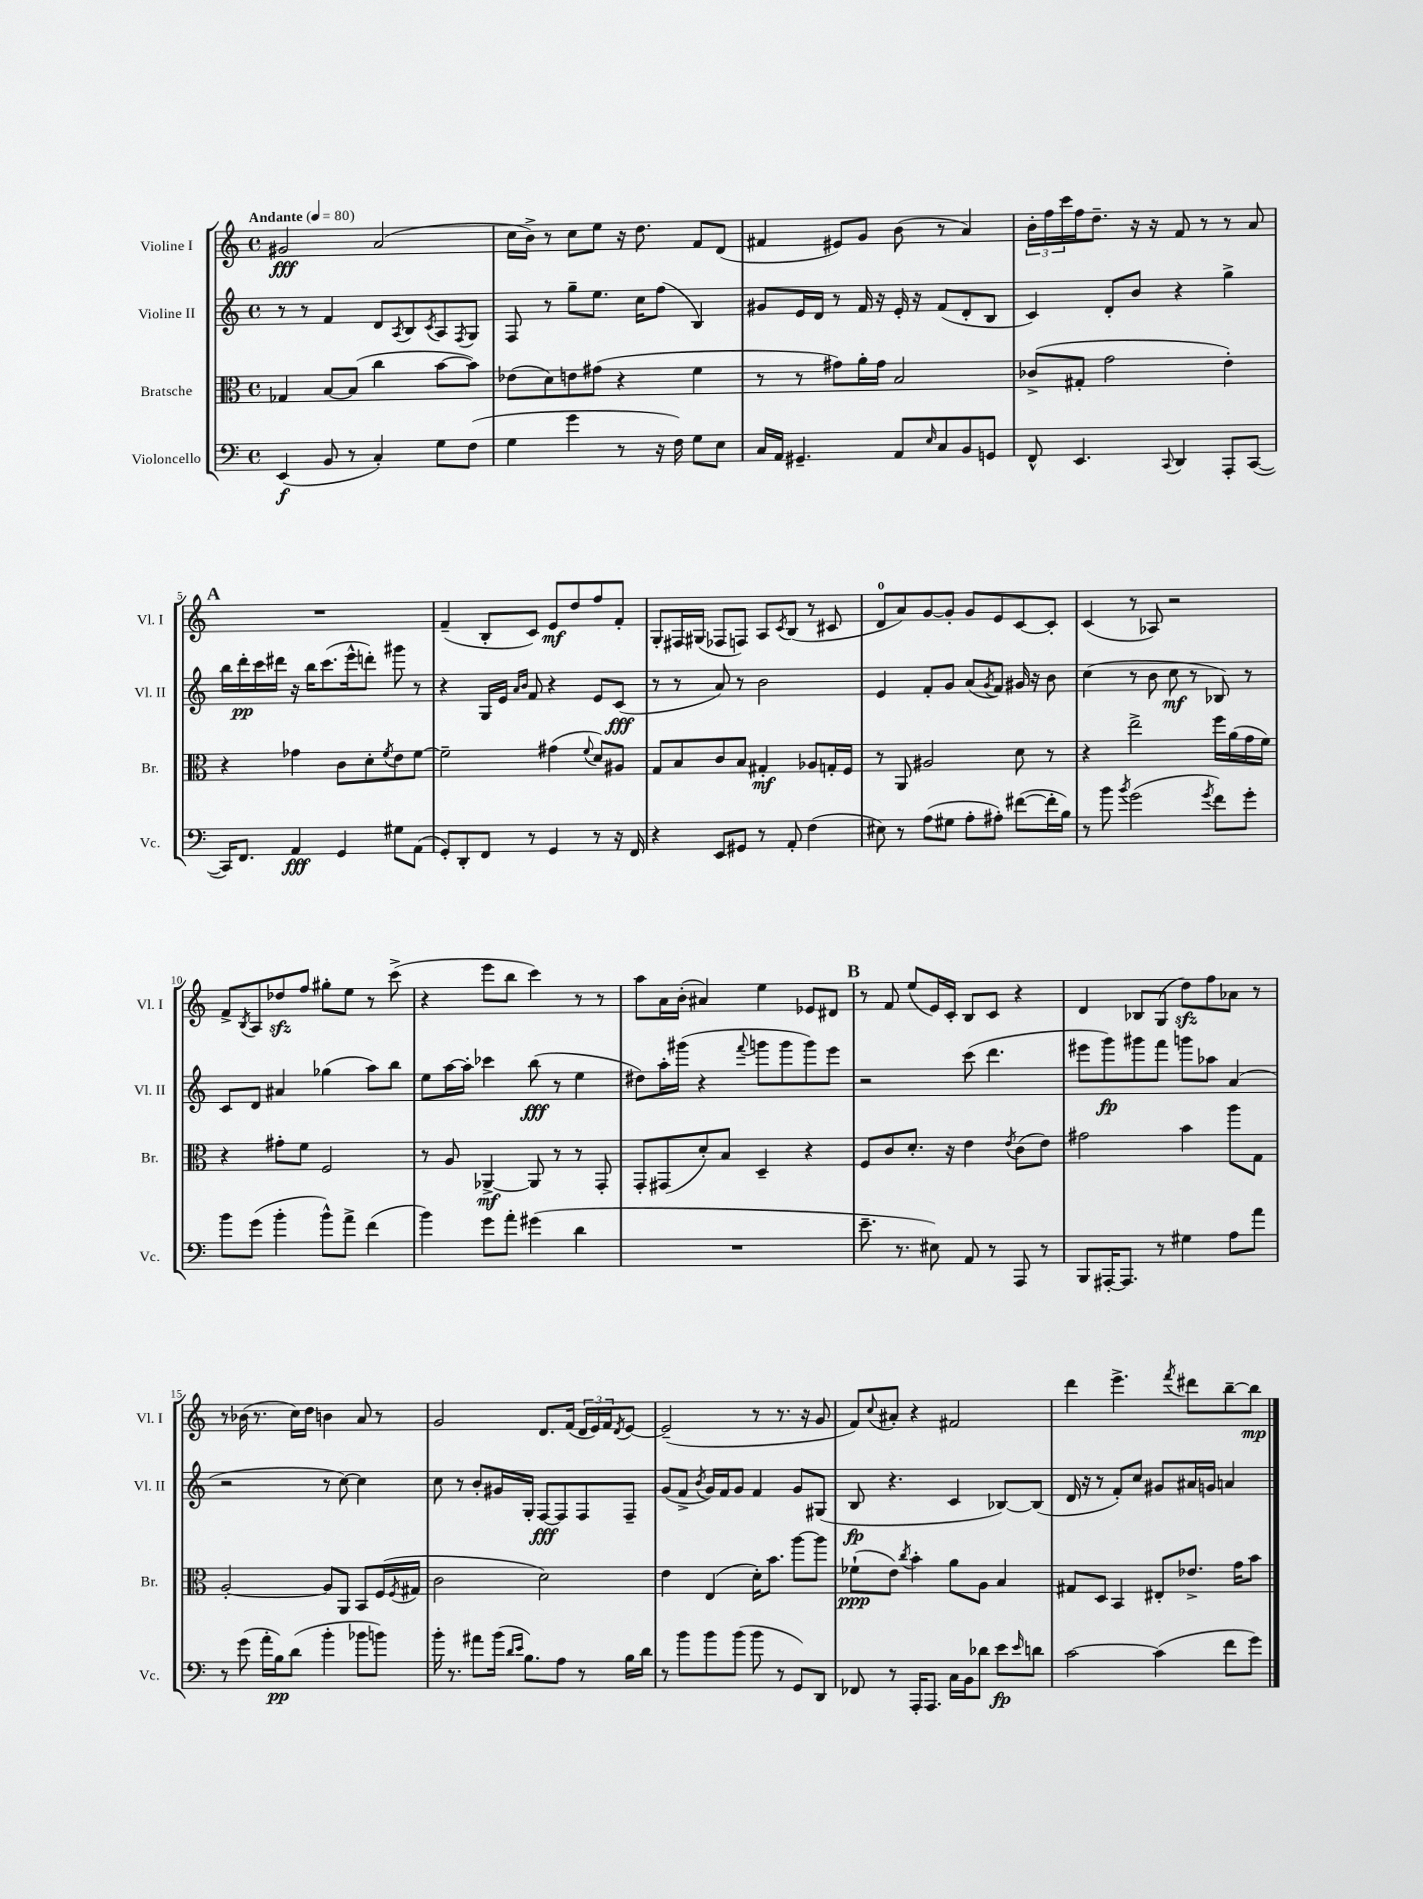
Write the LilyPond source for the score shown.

<<
\new StaffGroup <<
\new Staff = "s0" \with { instrumentName = "Violine I" shortInstrumentName = "Vl. I" } {
    \clef treble \key c \major \defaultTimeSignature \time 4/4 \tempo "Andante" 4 = 80
    gis'2\fff a'2( |
    c''16 b'16->) r8 c''8 e''8 r16 d''8. f'8 d'8( |
    fis'4 eis'8) g'8 b'8( r8 a'4) |
    \tuplet 3/2 { b'16-. f''16 c'''16 } f''16 d''8.-- r16 r16 f'8 r8 r8 a'8 |
    \mark \markup { \bold "A" } R1 |
    f'4--( b8-. c'8) e'8\mf d''8 f''8 f'8-. |
    g8-. fis16 gis16( fes8 f8) a8 \acciaccatura { c'8 } b8( r8 cis'8 |
    d'8-0 a'8) g'8~ g'8-. g'8 e'8 c'8~ c'8-. |
    c'4( r8 aes8) r2 |
    f'8-> \acciaccatura { b8 } a8 des''8\sfz f''8 gis''8-. e''8 r8 c'''8->( |
    r4 e'''8 b''8 c'''4) r8 r8 |
    a''8 a'16 b'16-.( ais'4) e''4 ees'8 dis'8 |
    \mark \markup { \bold "B" } r8 f'8 e''8( e'16) c'16-. b8 c'8 r4 |
    d'4 bes8 g8( d''8\sfz) f''8 aes'8 r8 |
    r8 bes'16( r8. c''16) d''16 b'4 a'8 r8 |
    g'2 d'8. f'16( \tuplet 3/2 { d'16 e'16) f'16 } \acciaccatura { d'8 } e'8~ |
    e'2--( r8 r8. r16 g'8 |
    f'8) \appoggiatura { c''8 } ais'8-. r4 fis'2 |
    d'''4 e'''4.-> \acciaccatura { f'''8 } dis'''8 b''8~-- b''8\mp \bar "|." |
}
\new Staff = "s1" \with { instrumentName = "Violine II" shortInstrumentName = "Vl. II" } {
    \clef treble \key c \major \defaultTimeSignature \time 4/4
    r8 r8 f'4 d'8 \acciaccatura { a8 } b8 \acciaccatura { c'8 } a8 \acciaccatura { f8 } g8 |
    f8 r8 g''8-- e''8. c''16 f''8( b4) |
    gis'8 e'16 d'16 r8 f'16 r16 e'16-. r16 f'8( d'8-. b8 |
    c'4) d'8-. b'8 r4 g''4-> |
    \mark \markup { \bold "A" } b''16 d'''16-.\pp c'''16 dis'''16 r16 b''16 c'''8.( e'''16-^ d'''8-.) gis'''8 r8 |
    r4 g16 e'16 \grace { a'16 b'16 } f'8 r4 e'8 c'8\fff( |
    r8 r8 a'8) r8 b'2 |
    e'4 f'8-. g'8 a'8( \acciaccatura { g'8 } f'8) gis'16 r16 b'8 |
    c''4( r8 b'8 c''8\mf r8 bes8) r8 |
    c'8 d'8 ais'4 ges''4( a''8) b''8 |
    e''8 a''16~ a''16-. ces'''4 b''8\fff( r8 e''4 |
    dis''8) a''16-. gis'''16( r4 \appoggiatura { f'''8 } g'''8 g'''8 g'''8) e'''8 |
    \mark \markup { \bold "B" } r2 c'''8( d'''4. |
    eis'''8 g'''8\fp) gis'''8 f'''8 g'''8 aes''8 a'4( |
    r2 r8 c''8~) c''4 |
    c''8 r8 b'8-. gis'16 g16-. f8~\fff f8 f8 f8-- |
    g'8( f'8-> \acciaccatura { b'8 } g'16) f'16 g'8 f'4 g'8 gis8( |
    b8\fp r4. c'4 bes8~) bes8( |
    d'16 r16 r8 f'8-.) c''8 gis'8 ais'16 g'16 a'4 \bar "|." |
}
\new Staff = "s2" \with { instrumentName = "Bratsche" shortInstrumentName = "Br." } {
    \clef alto \key c \major \defaultTimeSignature \time 4/4
    ges4 b8~ b8( c''4 b'8~ b'8) |
    ees'8( d'8) e'8 gis'8( r4 f'4 |
    r8 r8 gis'8) a'16-. gis'16 b2 |
    ces'8->( gis8-. g'2 e'4-.) |
    \mark \markup { \bold "A" } r4 ges'4 c'8 d'8-. \acciaccatura { f'8 } e'8 f'8~ |
    f'2-- gis'4( \appoggiatura { f'8 } d'8) ais8 |
    g8 b8 c'8 b8 gis4-.\mf aes8 g16-. f16 |
    r8 a,8 ais2 d'8 r8 |
    r4 e''2-> f''16 a'16( g'16 f'16) |
    r4 gis'8-. f'8 f2 |
    r8 a8 aes,4~->\mf aes,8 r8 r8 g,8-. |
    g,8-. gis,8( d'8-.) b8 d4-- r4 |
    \mark \markup { \bold "B" } f8 c'8 d'8.-. r16 e'4 \acciaccatura { e'8 } c'8( e'8) |
    gis'2 b'4 a''8 g8 |
    a2~-. a8 a,8 b,8 f16( \acciaccatura { f8 } gis16 |
    c'2 d'2) |
    e'4 e4( d'16-.) b'8. a''8~ a''8 |
    fes'8-!\ppp( e'8) \acciaccatura { c''8 } b'4-. a'8 a8 b4 |
    gis8 d8 b,4 eis8-. ees'8.-> g'16 b'8 \bar "|." |
}
\new Staff = "s3" \with { instrumentName = "Violoncello" shortInstrumentName = "Vc." } {
    \clef bass \key c \major \defaultTimeSignature \time 4/4
    e,4\f( b,8 r8 c4-.) g8 f8( |
    g4 g'4 r8 r16 f16) g8 e8 |
    c16 a,16 gis,4.-- a,8 \grace { e16 } c8 b,8 g,8 |
    f,8-^ e,4. \appoggiatura { c,8 } d,4 a,,8-. c,8~( |
    \mark \markup { \bold "A" } c,16) f,8. a,4\fff g,4 gis8 a,8( |
    g,8-.) d,8-. f,8 r8 g,4 r8 r16 f,16 |
    r4 e,8 gis,8 r8 a,8-. f4( |
    eis8) r8 a8( gis8 a8-. ais8-.) fis'8~( fis'16-. b16) |
    r8 b'8 \acciaccatura { b'8 } g'2( \acciaccatura { g'8 } f'8) g'8-. |
    b'8 g'8( b'4-. b'8-^) a'8-> f'4( |
    b'4) g'8 a'8-. gis'4( d'4 |
    R1 |
    \mark \markup { \bold "B" } e'8.-- r8. eis8) a,8 r8 a,,8 r8 |
    b,,8 ais,,16~-. ais,,8. r8 gis4 a8 a'8 |
    r8 g'8( a'16-. b16\pp) d'8( b'4-. bes'8 b'8) |
    b'16-. r8. ais'8 b'16( \grace { d'16 e'16 } b8.) a8 r8 b16 d'16 |
    r8 b'8 b'8 b'8( b'8 r8 g,8) d,8 |
    fes,8 r8 a,,16-. a,,8. c16 b,16 des'8 e'8\fp \grace { e'16 } d'8 |
    c'2~ c'4( f'8 g'8) \bar "|." |
}
>>
>>
